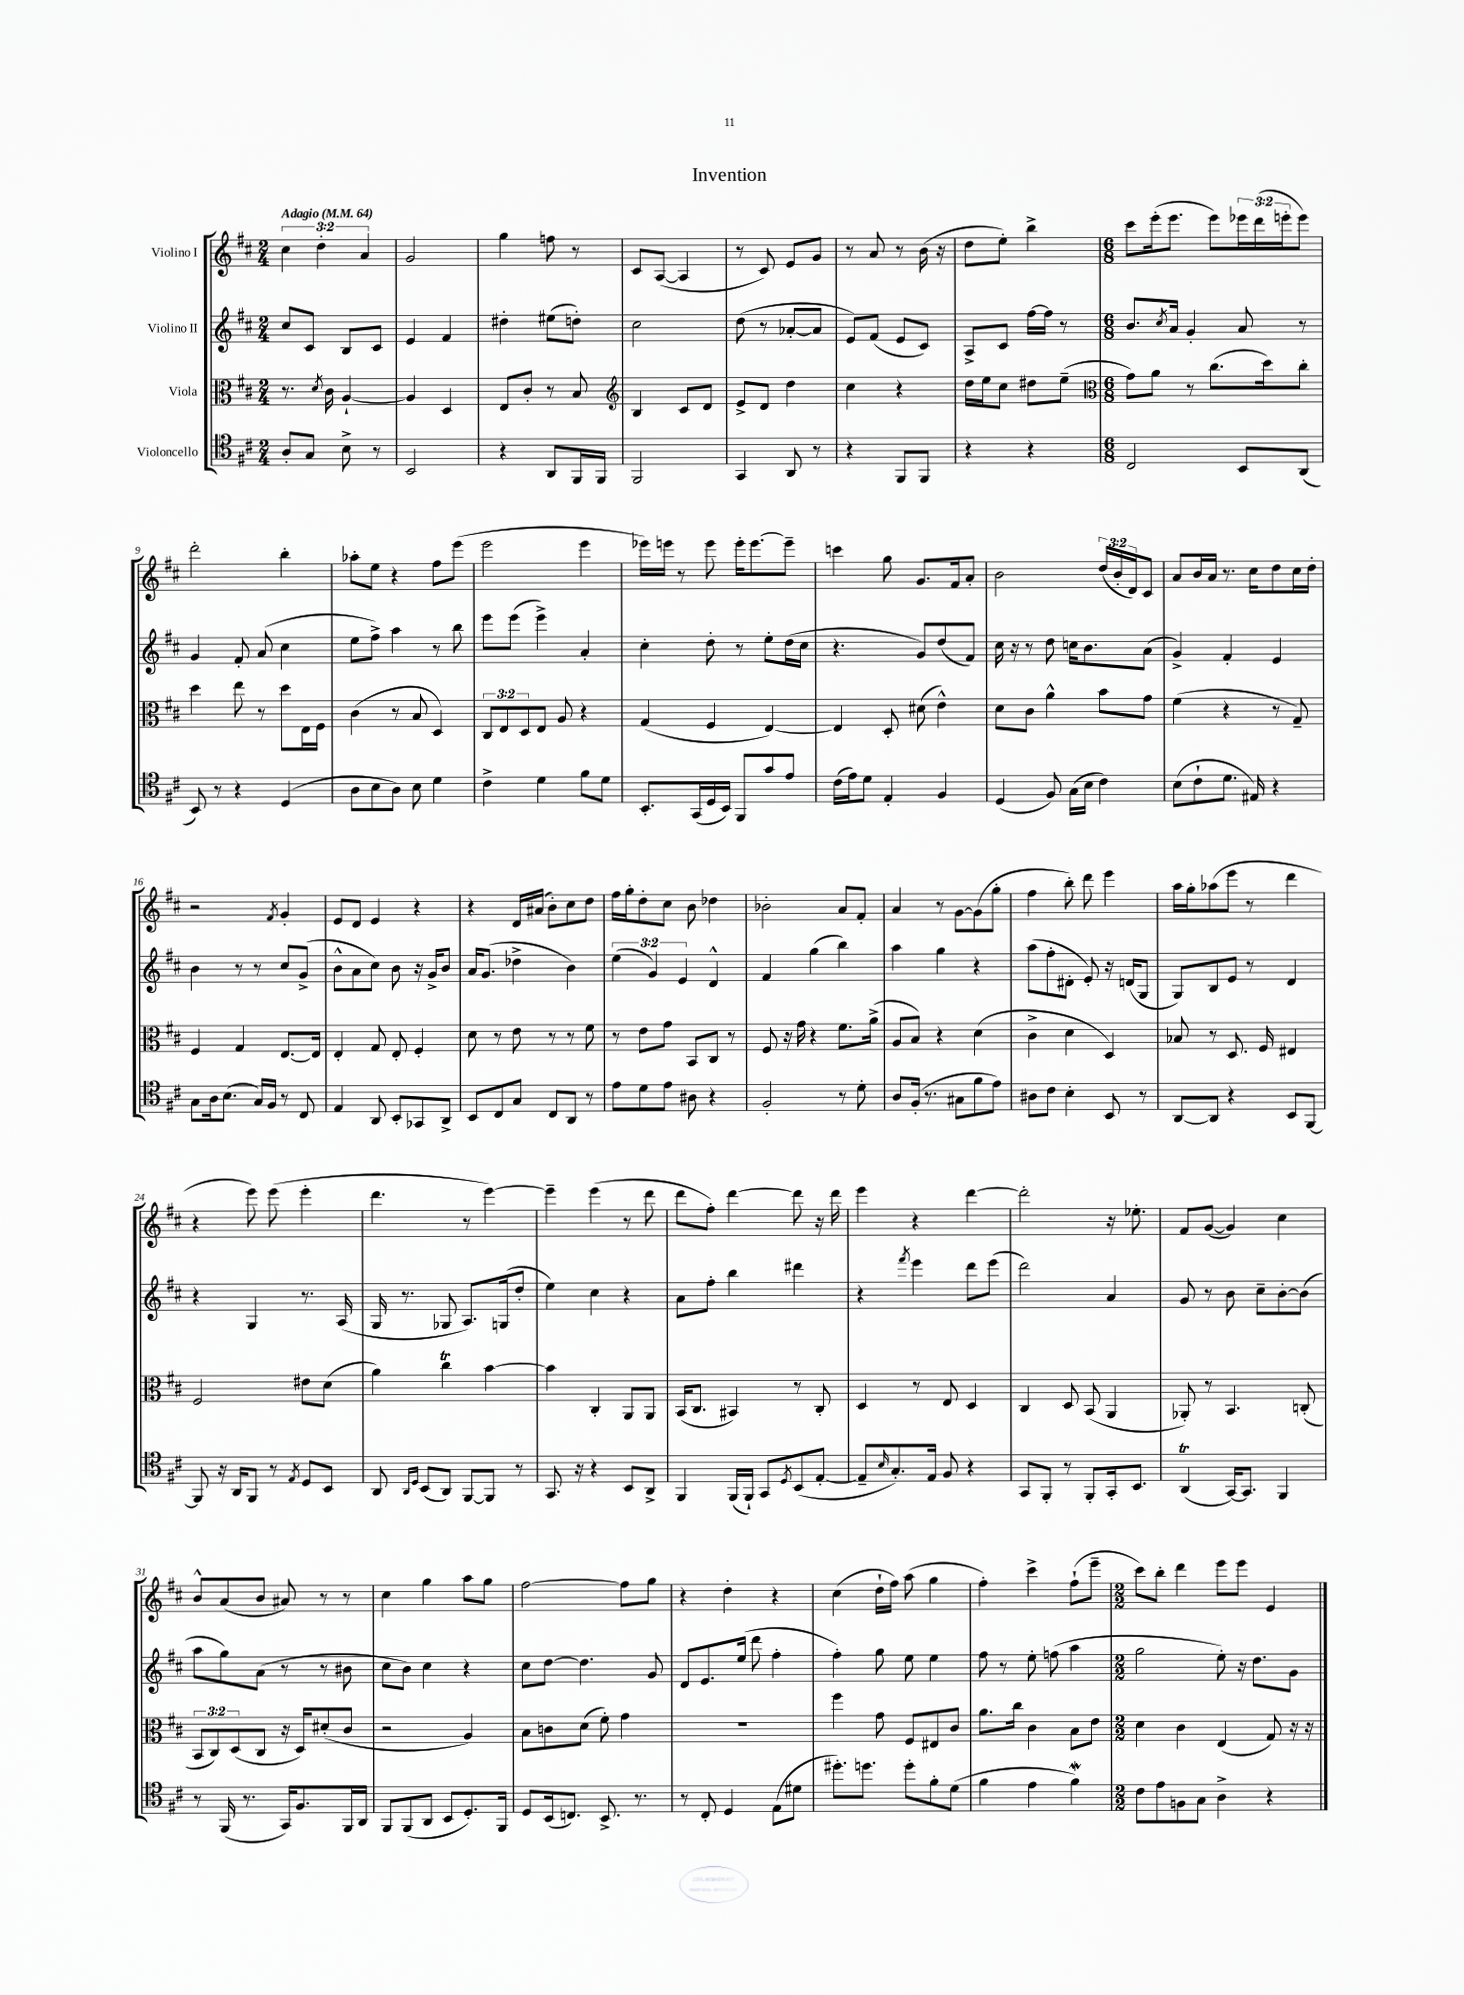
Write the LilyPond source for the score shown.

\header { title = "Invention" }
<<
\new StaffGroup <<
\new Staff = "s0" \with { instrumentName = "Violino I" } {
    \clef treble \key d \major \numericTimeSignature \time 2/4 \override Staff.TupletNumber.text = #tuplet-number::calc-fraction-text \tempo "Adagio" 4 = 64
    \tuplet 3/2 { cis''4 d''4-. a'4 } |
    g'2 |
    g''4 f''8 r8 |
    cis'8 a8~( a4 |
    r8 cis'8) e'8 g'8 |
    r8 a'8 r8 b'16( r16 |
    d''8 e''8-.) b''4-> |
    \numericTimeSignature \time 6/8 cis'''8 e'''16-.( e'''8. e'''8) \tuplet 3/2 { ees'''16 d'''16( e'''16-. } e'''8) |
    d'''2-. b''4-. |
    aes''8-. e''8 r4 fis''8 e'''8( |
    e'''2 e'''4 |
    ees'''16) e'''16 r8 e'''8 e'''16-. e'''8.~ e'''8-- |
    c'''4 g''8 g'8. fis'16 a'8-. |
    b'2 \tuplet 3/2 { d''16( b'16-. d'16) } cis'8 |
    a'8 b'16 a'16 r8. cis''16 d''8 cis''16 d''16-. |
    r2 \acciaccatura { fis'8 } g'4-. |
    e'8 d'8 e'4 r4 |
    r4 d'16 ais'16( b'8-.) cis''8 d''8 |
    fis''16 g''16-. d''8-. cis''8 b'8 des''4 |
    bes'2-. a'8 fis'8-. |
    a'4 r8 g'8~ g'8( g''8-. |
    fis''4 b''8-.) d'''8 e'''4 |
    a''16 g''16-. aes''8( e'''8 r8 d'''4 |
    r4 e'''8) e'''8( e'''4-. |
    d'''4. r8 e'''4~) |
    e'''4-- e'''4( r8 d'''8 |
    d'''8 fis''8-.) d'''4~ d'''8 r16 d'''16 |
    e'''4 r4 d'''4~ |
    d'''2-. r16 ees''8.-. |
    fis'8 g'8~( g'4) cis''4 |
    b'8-^ a'8( b'8 ais'8) r8 r8 |
    cis''4 g''4 a''8 g''8 |
    fis''2~ fis''8 g''8 |
    r4 d''4-. r4 |
    cis''4( d''16-! fis''16) a''8( g''4 |
    fis''4-.) cis'''4-> fis''8-!( e'''8-- |
    \numericTimeSignature \time 2/2 cis'''8) b''8-. d'''4 e'''8 e'''8 e'4 \bar "|." |
}
\new Staff = "s1" \with { instrumentName = "Violino II" } {
    \clef treble \key d \major \numericTimeSignature \time 2/4 \override Staff.TupletNumber.text = #tuplet-number::calc-fraction-text
    cis''8 cis'8 b8 cis'8 |
    e'4 fis'4 |
    dis''4-. eis''8( d''8-.) |
    cis''2 |
    d''8( r8 aes'8~-. aes'8 |
    e'8) fis'8( e'8 cis'8) |
    a8-> cis'8 fis''16~ fis''16 r8 |
    \numericTimeSignature \time 6/8 b'8. \acciaccatura { cis''8 } a'16 g'4-. a'8 r8 |
    g'4 fis'8-. a'8( cis''4 |
    e''8 fis''8->) a''4 r8 b''8 |
    e'''8 e'''8( e'''4->) a'4-. |
    cis''4-. d''8-. r8 e''8-. d''16( cis''16 |
    r4. g'8) d''8( fis'8) |
    cis''16 r16 r8 d''8 c''16 b'8. a'8( |
    g'4->) fis'4-. e'4 |
    b'4 r8 r8 cis''8 g'8->( |
    b'8-^ a'8 cis''8) b'8 r16 g'16-> b'8 |
    a'16 g'8.( des''4-> b'4) |
    \tuplet 3/2 { e''4( g'4) e'4 } d'4-^ |
    fis'4 g''4( b''4) |
    a''4 g''4 r4 |
    a''8( fis''8-. dis'8-. e'8-.) r16 d'16( g8 |
    g8) b8 e'8 r8 d'4 |
    r4 g4 r8. a16( |
    g16 r8. ges8 a8.) g16( d''8-. |
    e''4) cis''4 r4 |
    a'8 fis''8-. b''4 dis'''4 |
    r4 \acciaccatura { fis'''8 } e'''4 d'''8 e'''8( |
    d'''2) a'4 |
    g'8 r8 b'8 cis''8-- b'8~-. b'8( |
    a''8 g''8) a'8( r8 r8 bis'8 |
    cis''8 b'8) cis''4 r4 |
    cis''8 d''8~ d''4. g'8 |
    d'8 e'8. e''16( d'''8 fis''4-. |
    fis''4-.) g''8 e''8 e''4 |
    fis''8 r8 e''8-. f''8( a''4 |
    \numericTimeSignature \time 2/2 g''2 e''8-.) r16 d''8. g'8 \bar "|." |
}
\new Staff = "s2" \with { instrumentName = "Viola" } {
    \clef alto \key d \major \numericTimeSignature \time 2/4 \override Staff.TupletNumber.text = #tuplet-number::calc-fraction-text
    r8. \acciaccatura { d'8 } cis'16 a4~-! |
    a4 d4 |
    e8 cis'8-. r8 b8 |
    \clef treble b4 cis'8 d'8 |
    e'8-> d'8 d''4 |
    cis''4 r4 |
    d''16 e''16 cis''8 dis''8 e''8--( |
    \numericTimeSignature \time 6/8 \clef alto g'8) a'8 r8 cis''8.( d''16) cis''8-. |
    d''4 e''8 r8 d''8 e16 fis16 |
    cis'4( r8 b8 d4) |
    \tuplet 3/2 { cis8 e8 d8 } e8 a8 r4 |
    g4( fis4 e4~) |
    e4 d8-. dis'8( e'4-^) |
    d'8 cis'8 a'4-^ b'8 g'8 |
    fis'4( r4 r8 g8--) |
    fis4 g4 e8.~ e16 |
    e4-. g8 e8-. fis4-. |
    d'8 r8 e'8 r8 r8 fis'8 |
    r8 e'8 g'8 b,8 cis8 r8 |
    fis8 r16 g'16 r4 fis'8. a'16->( |
    a8 b8) r4 d'4( |
    cis'4-> d'4 d4) |
    bes8 r8 d8. fis16 eis4 |
    fis2 eis'8 d'8( |
    a'4) cis''4\trill b'4~ |
    b'4 cis4-. a,8 a,8 |
    b,16( cis8. bis,4) r8 cis8-. |
    d4 r8 e8 d4 |
    cis4 d8 b,8( a,4 |
    aes,8-.) r8 b,4. c8-.( |
    \tuplet 3/2 { b,8 cis8) d8( } cis8 r16 d16) dis'8-.( cis'8 |
    r2 a4) |
    b8 c'8 d'8( fis'8-.) g'4 |
    R2. |
    fis''4 g'8 fis8 eis8 cis'8 |
    a'8. cis''16 cis'4 b8 e'8 |
    \numericTimeSignature \time 2/2 d'4 cis'4 e4( g8) r16 r16 \bar "|." |
}
\new Staff = "s3" \with { instrumentName = "Violoncello" } {
    \clef tenor \key d \major \numericTimeSignature \time 2/4
    a8-. g8 b8-> r8 |
    b,2 |
    r4 a,8 fis,16 fis,16 |
    fis,2 |
    g,4 a,8 r8 |
    r4 fis,8 fis,8 |
    r4 r4 |
    \numericTimeSignature \time 6/8 cis2 b,8 a,8( |
    b,8) r8 r4 d4( |
    a8 b8 a8) b8 d'4 |
    cis'4-> d'4 fis'8 d'8 |
    b,8.-. g,16( d16 b,16) fis,8 g'8 e'8 |
    cis'16( e'16) d'8 e4-. fis4 |
    d4( fis8) g16( b16 cis'4) |
    b8( cis'8-! d'8. eis16) r4 |
    g8 a16 b8.( g16) fis16 r8 cis8 |
    e4 a,8 b,8-. ges,8 a,8-> |
    b,8 cis8 g8 cis8 a,8 r8 |
    e'8 d'8 e'8 ais8 r4 |
    fis2-. r8 d'8-. |
    a8 fis16-.( r8. gis8 fis'8 e'8) |
    ais8 cis'8 b4-. b,8 r8 |
    a,8~ a,8 r4 b,8 fis,8~ |
    fis,8 r16 a,16 fis,8 r8 \acciaccatura { e8 } d8 b,8 |
    a,8 \grace { a,16 d16 } b,8( a,8) fis,8~ fis,8 r8 |
    g,8. r16 r4 b,8 a,8-> |
    fis,4 fis,16( fis,16-!) g,8 \acciaccatura { d8 } b,8( e8~-. |
    e8-- \grace { b16 } g8.-.) e16 fis8 r4 |
    g,8 fis,8-. r8 fis,8-. g,16-. b,8. |
    a,4\trill( g,16~) g,8. fis,4 |
    r8 fis,16( r8. g,16) fis8. fis,16 a,16 |
    fis,8 fis,8( a,8 b,8 d8.-.) fis,16 |
    d8 b,16( c8.) b,8.-> r8. |
    r8 cis8-. d4 e8( dis'8 |
    dis''8.-.) d''8. d''8-. fis'8-. d'8( |
    fis'4 e'4 fis'4\mordent) |
    \numericTimeSignature \time 2/2 cis'8 e'8 f8 g8 a4-> r4 \bar "|." |
}
>>
>>
